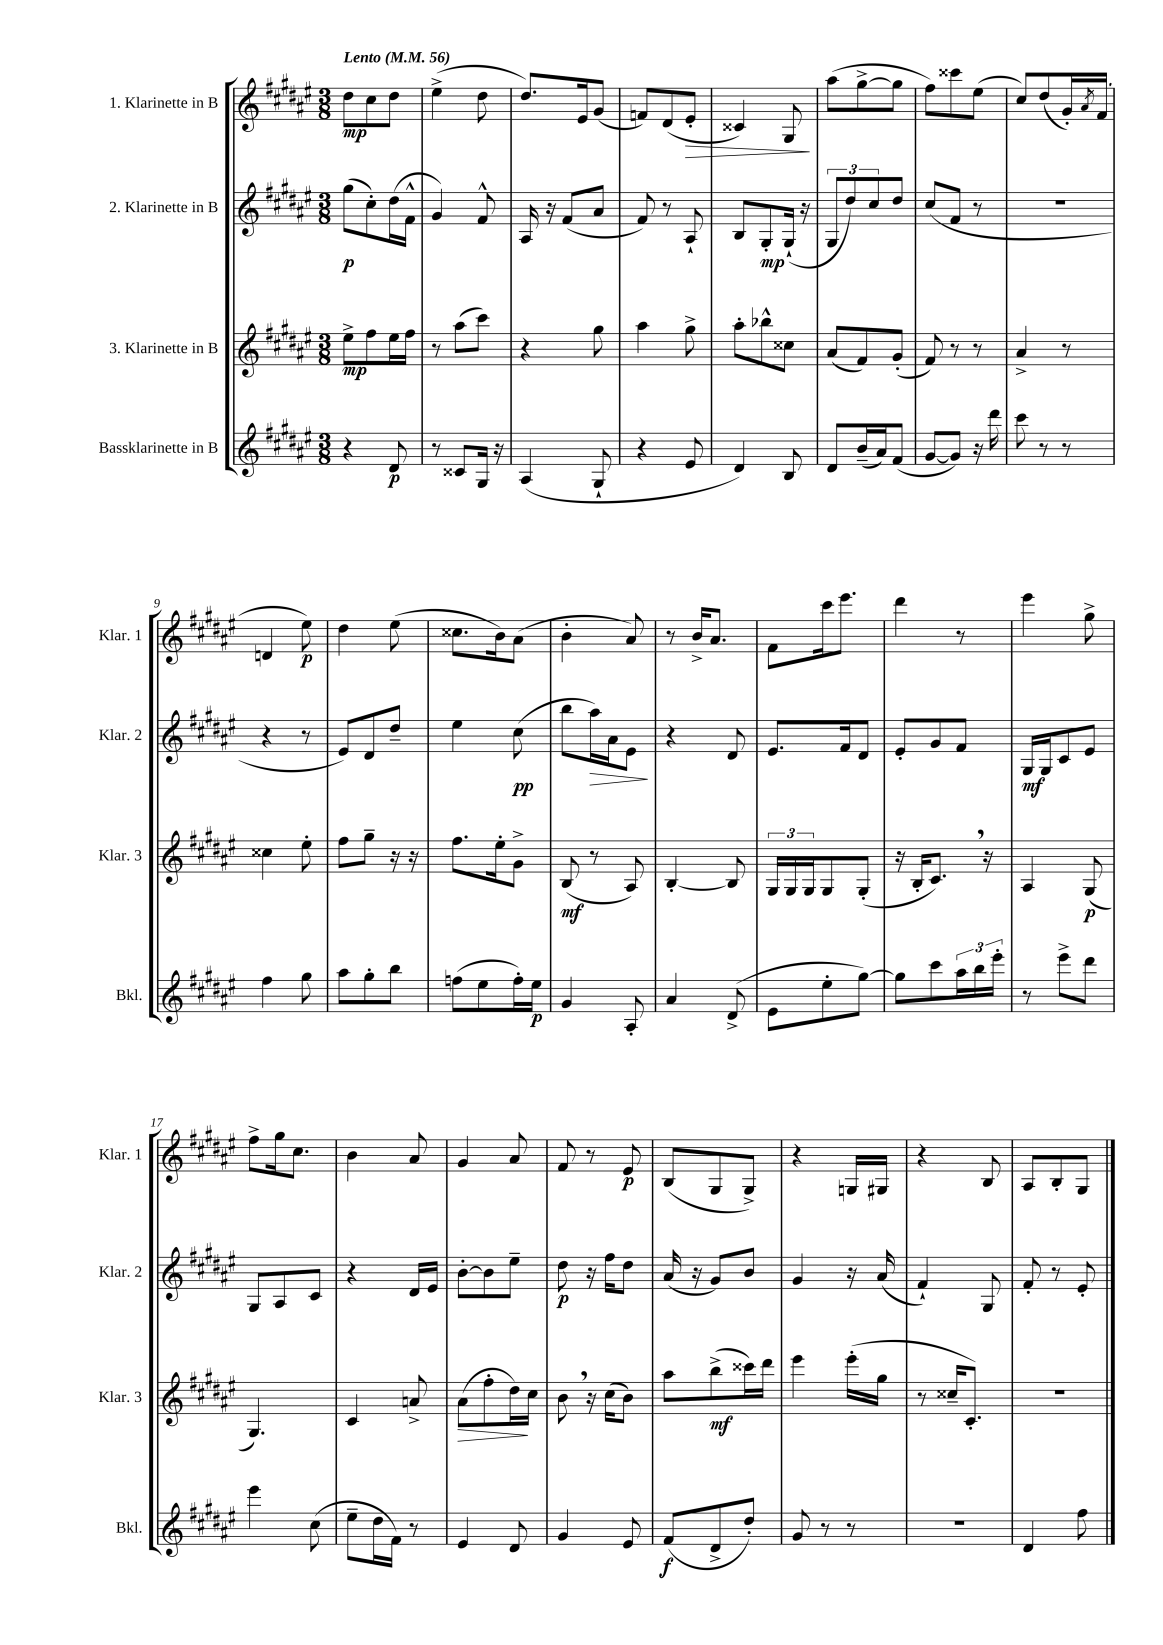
<<
\new StaffGroup <<
\new Staff = "s0" \with { instrumentName = "1. Klarinette in B" shortInstrumentName = "Klar. 1" } {
    \clef treble \key fis \major \numericTimeSignature \time 3/8 \tempo "Lento" 4 = 56
    dis''8\mp cis''8 dis''8 |
    eis''4->( dis''8 |
    dis''8.) eis'16 gis'8( |
    f'8) dis'8( eis'8-.\> |
    cisis'4) gis8\! |
    ais''8( gis''8~-> gis''8 |
    fis''8) cisis'''8 eis''8( |
    cis''8) dis''8( gis'16-.) \acciaccatura { ais'8 } fis'16( |
    d'4 eis''8\p) |
    dis''4 eis''8( |
    cisis''8. b'16) ais'8( |
    b'4-. ais'8) |
    r8 b'16-> ais'8. |
    fis'8 cis'''16 eis'''8. |
    dis'''4 r8 |
    eis'''4 gis''8-> |
    fis''8-> gis''16 cis''8. |
    b'4 ais'8 |
    gis'4 ais'8 |
    fis'8 r8 eis'8\p |
    b8( gis8 gis8->) |
    r4 g16 gis16 |
    r4 b8 |
    ais8 b8-. gis8 \bar "|." |
}
\new Staff = "s1" \with { instrumentName = "2. Klarinette in B" shortInstrumentName = "Klar. 2" } {
    \clef treble \key fis \major \numericTimeSignature \time 3/8
    gis''8\p( cis''8-.) dis''16( fis'16-^ |
    gis'4) fis'8-^ |
    ais16 r16 fis'8( ais'8 |
    fis'8) r8 ais8-! |
    b8 gis8-.\mp gis16-!( r16 |
    \tuplet 3/2 { gis8 dis''8) cis''8 } dis''8 |
    cis''8( fis'8 r8 |
    R4. |
    r4 r8 |
    eis'8) dis'8 dis''8-- |
    eis''4 cis''8\pp( |
    b''8 ais''16\>) ais'16 eis'8\! |
    r4 dis'8 |
    eis'8. fis'16 dis'8 |
    eis'8-. gis'8 fis'8 |
    gis16\mf gis16 cis'8 eis'8 |
    gis8 ais8 cis'8 |
    r4 dis'16 eis'16 |
    b'8~-. b'8 eis''8-- |
    dis''8\p r16 fis''16 dis''8 |
    ais'16( r16 gis'8) b'8 |
    gis'4 r16 ais'16( |
    fis'4-!) gis8 |
    fis'8-. r8 eis'8-. \bar "|." |
}
\new Staff = "s2" \with { instrumentName = "3. Klarinette in B" shortInstrumentName = "Klar. 3" } {
    \clef treble \key fis \major \numericTimeSignature \time 3/8
    eis''8->\mp fis''8 eis''16 fis''16 |
    r8 ais''8( cis'''8) |
    r4 gis''8 |
    ais''4 gis''8-> |
    ais''8-. bes''8-^ cisis''8 |
    ais'8( fis'8) gis'8-.( |
    fis'8) r8 r8 |
    ais'4-> r8 |
    cisis''4 eis''8-. |
    fis''8 gis''8-- r16 r16 |
    fis''8. eis''16-. gis'8-> |
    b8\mf( r8 ais8) |
    b4~-. b8 |
    \tuplet 3/2 { gis16 gis16 gis16 } gis8 gis8-.( |
    r16 b16-. cis'8.) \breathe r16 |
    ais4 gis8\p( |
    gis4.) |
    cis'4 a'8-> |
    ais'8\>( fis''8-. dis''16\!) cis''16 |
    b'8 \breathe r16 cis''16( b'8) |
    ais''8 b''8->\mf( cisis'''16) dis'''16 |
    eis'''4 eis'''16-.( gis''16 |
    r8 cisis''16-- cis'8.-.) |
    r4. \bar "|." |
}
\new Staff = "s3" \with { instrumentName = "Bassklarinette in B" shortInstrumentName = "Bkl." } {
    \clef treble \key fis \major \numericTimeSignature \time 3/8
    r4 dis'8\p |
    r8 cisis'8 gis16 r16 |
    ais4( gis8-! |
    r4 eis'8 |
    dis'4) b8 |
    dis'8 b'16--( ais'16) fis'8( |
    gis'8~ gis'8) r16 dis'''16 |
    cis'''8 r8 r8 |
    fis''4 gis''8 |
    ais''8 gis''8-. b''8 |
    f''8( eis''8 f''16-.) eis''16\p |
    gis'4 ais8-. |
    ais'4 dis'8->( |
    eis'8 eis''8-. gis''8~) |
    gis''8 cis'''8 \tuplet 3/2 { ais''16 b''16 eis'''16-. } |
    r8 eis'''8-> dis'''8 |
    eis'''4 cis''8( |
    eis''8-- dis''16 fis'16) r8 |
    eis'4 dis'8 |
    gis'4 eis'8 |
    fis'8\f( dis'8-> dis''8-.) |
    gis'8 r8 r8 |
    R4. |
    dis'4 fis''8 \bar "|." |
}
>>
>>
